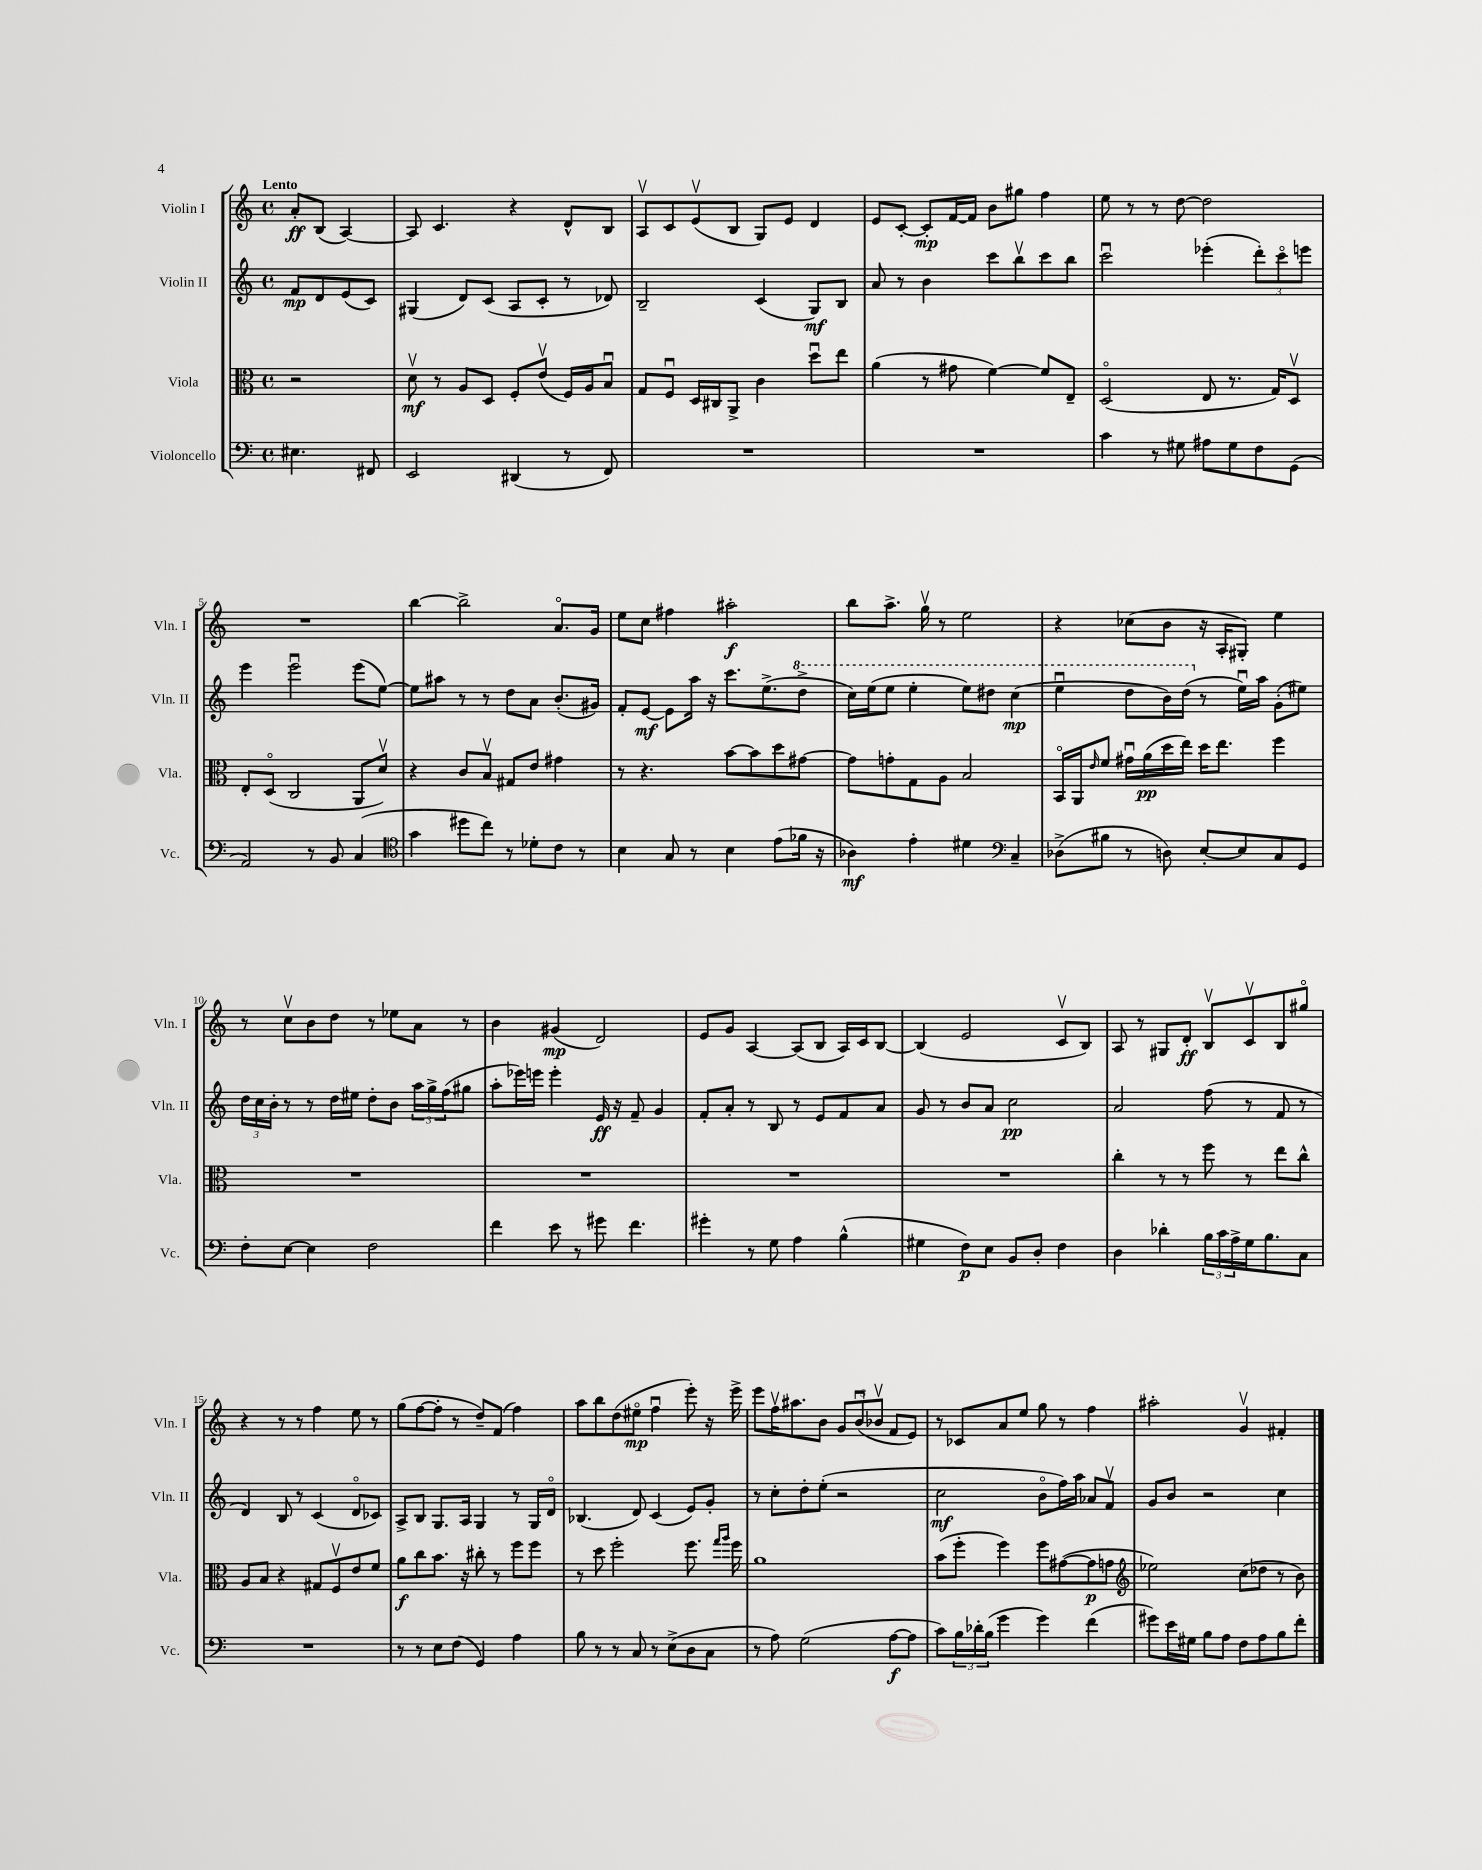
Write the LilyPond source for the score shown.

<<
\new StaffGroup <<
\new Staff = "s0" \with { instrumentName = "Violin I" shortInstrumentName = "Vln. I" } {
    \clef treble \key c \major \defaultTimeSignature \time 4/4 \partial 2 \tempo "Lento"
    a'8-.\ff b8( a4~) |
    a8 c'4. r4 d'8-^ b8 |
    a8\upbow c'8 e'8\upbow( b8 g8) e'8 d'4 |
    e'8 c'8~-. c'8-.\mp f'16~ f'16 b'8 gis''8 f''4 |
    e''8 r8 r8 d''8~ d''2 |
    R1 |
    b''4~ b''2-> a'8.\flageolet g'16 |
    e''8 c''8 fis''4 ais''2-.\f |
    b''8 a''8.-> g''16\upbow r8 e''2 |
    r4 ces''8( b'8 r16 a16-. gis8-.) e''4 |
    r8 c''8\upbow b'8 d''8 r8 ees''8 a'8 r8 |
    b'4 gis'4\mp( d'2) |
    e'8 g'8 a4~ a8( b8 a16) c'16 b8~ |
    b4( e'2 c'8\upbow b8) |
    a8 r8 gis8 d'8-.\ff b8\upbow c'8\upbow b8 gis''8\flageolet |
    r4 r8 r8 f''4 e''8 r8 |
    g''8( f''8~ f''8-. r8 d''8--) f'8( f''4) |
    a''8 b''8 d''8( eis''8\flageolet\mp f''4\downbow e'''8-.) r16 e'''16-> |
    e'''8 f''16\upbow ais''8. b'8 \tuplet 3/2 { g'8 b'8\downbow( bes'8\upbow } f'8 e'8) |
    r8 ces'8 a'8 e''8 g''8 r8 f''4 |
    ais''2-. g'4\upbow fis'4-. \bar "|." |
}
\new Staff = "s1" \with { instrumentName = "Violin II" shortInstrumentName = "Vln. II" } {
    \clef treble \key c \major \defaultTimeSignature \time 4/4 \partial 2
    f'8\mp d'8 e'8( c'8) |
    gis4( d'8) c'8( a8 c'8-. r8 des'8) |
    b2-- c'4( g8\mf) b8 |
    a'8 r8 b'4 c'''8 b''8\upbow c'''8 b''8 |
    c'''2\downbow ees'''4-.( \tuplet 3/2 { d'''8-.) c'''8\flageolet e'''8 } |
    e'''4 e'''2\downbow e'''8( e''8~) |
    e''8 ais''8 r8 r8 d''8 a'8 b'8.-.( gis'16) |
    f'8-. e'8~\mf e'8 a''16 r16 c'''8. e''8.->( \ottava #1 d'''8-> |
    c'''16) e'''16( e'''8 e'''4-. e'''8) dis'''8 c'''4\mp( |
    e'''4\downbow d'''8 b''16) d'''16( \ottava #0 r8 e''16\downbow) a''16 g'8-.( eis''8) |
    \tuplet 3/2 { d''16 c''16 b'16-. } r8 r8 d''16 eis''16 d''8-. b'8 \tuplet 3/2 { a''16 g''16-> f''16( } gis''8 |
    a''8-. ees'''16) e'''16 e'''4-. e'16\ff r16 f'8-- g'4 |
    f'8-. a'8-. r8 b8 r8 e'8 f'8 a'8 |
    g'8 r8 b'8 a'8 c''2\pp |
    a'2 f''8( r8 f'8 r8 |
    d'4) b8 r8 c'4( d'8\flageolet ces'8) |
    a8-> b8 g8. a16 g4 r8 g16 d'16\flageolet |
    bes4.( d'8) c'4( e'8) g'8-. |
    r8 c''8-. d''8-. e''8-.( r2 |
    c''2\mf b'8\flageolet f''16) a''16 aes'8 f'8\upbow |
    g'8 b'8 r2 c''4 \bar "|." |
}
\new Staff = "s2" \with { instrumentName = "Viola" shortInstrumentName = "Vla." } {
    \clef alto \key c \major \defaultTimeSignature \time 4/4 \partial 2
    r2 |
    d'8\upbow\mf r8 a8 d8 f8-. e'8\upbow( f16) a16 b8\downbow |
    g8 f8\downbow d16 cis16 a,8-> c'4 d''8\downbow e''8 |
    a'4( r8 gis'8 f'4~) f'8 e8-- |
    d2\flageolet( e8 r8. g16) d8\upbow |
    e8-. d8\flageolet( c2 a,8 d'8\upbow) |
    r4 c'8 b8\upbow gis8 e'8 gis'4 |
    r8 r4. b'8~ b'8 d''8 gis'8~ |
    gis'8 g'8-. g8 a8 b2 |
    b,16\flageolet a,16 \grace { e'16 } f'8 gis'16\downbow a'16\pp( d''16 e''16) d''16 e''8. f''4 |
    R1 |
    R1 |
    R1 |
    R1 |
    c''4-. r8 r8 f''8 r8 e''8 c''8-^ |
    a8 b8 r4 gis8 f8\upbow e'8 f'8 |
    a'8\f c''8 b'8. r16 cis''8-. r8 f''8 f''8 |
    r8 d''8 f''2-. f''8. \grace { g''16 a''16 } f''16 |
    a'1 |
    b'8( f''8-. f''4) f''8 gis'8~( gis'8\p g'8 |
    \clef treble ees''2) c''8( des''8 r8 b'8) \bar "|." |
}
\new Staff = "s3" \with { instrumentName = "Violoncello" shortInstrumentName = "Vc." } {
    \clef bass \key c \major \defaultTimeSignature \time 4/4 \partial 2
    eis4. fis,8 |
    e,2 dis,4( r8 f,8) |
    R1 |
    R1 |
    c'4 r8 gis8 ais8 gis8 f8 g,8( |
    a,2) r8 b,8 c4( |
    \clef tenor g'4 dis''8 c''8) r8 des'8-. c'8 r8 |
    b4 g8 r8 b4 e'8( fes'16 r16 |
    aes4\mf) e'4-. dis'4 \clef bass c4-- |
    des8->( bis8 r8 d8) e8~-. e8 c8 g,8 |
    f8-. e8~ e4 f2 |
    f'4 e'8 r8 gis'8 f'4. |
    gis'4-. r8 g8 a4 b4-^( |
    gis4 f8\p) e8 b,8 d8-. f4 |
    d4 des'4-. \tuplet 3/2 { b16 c'16 a16-> } g16 b8. c8 |
    R1 |
    r8 r8 e8 f8( g,4) a4 |
    b8 r8 r8 c8 r8 e8->( d8 c8 |
    r8 a8) g2( a8~\f a8 |
    c'8) \tuplet 3/2 { b16 des'16-. b16( } g'4 g'4) f'4( |
    gis'8) e'16 gis16 b8 a8 f8 a8 b8 f'8-. \bar "|." |
}
>>
>>
